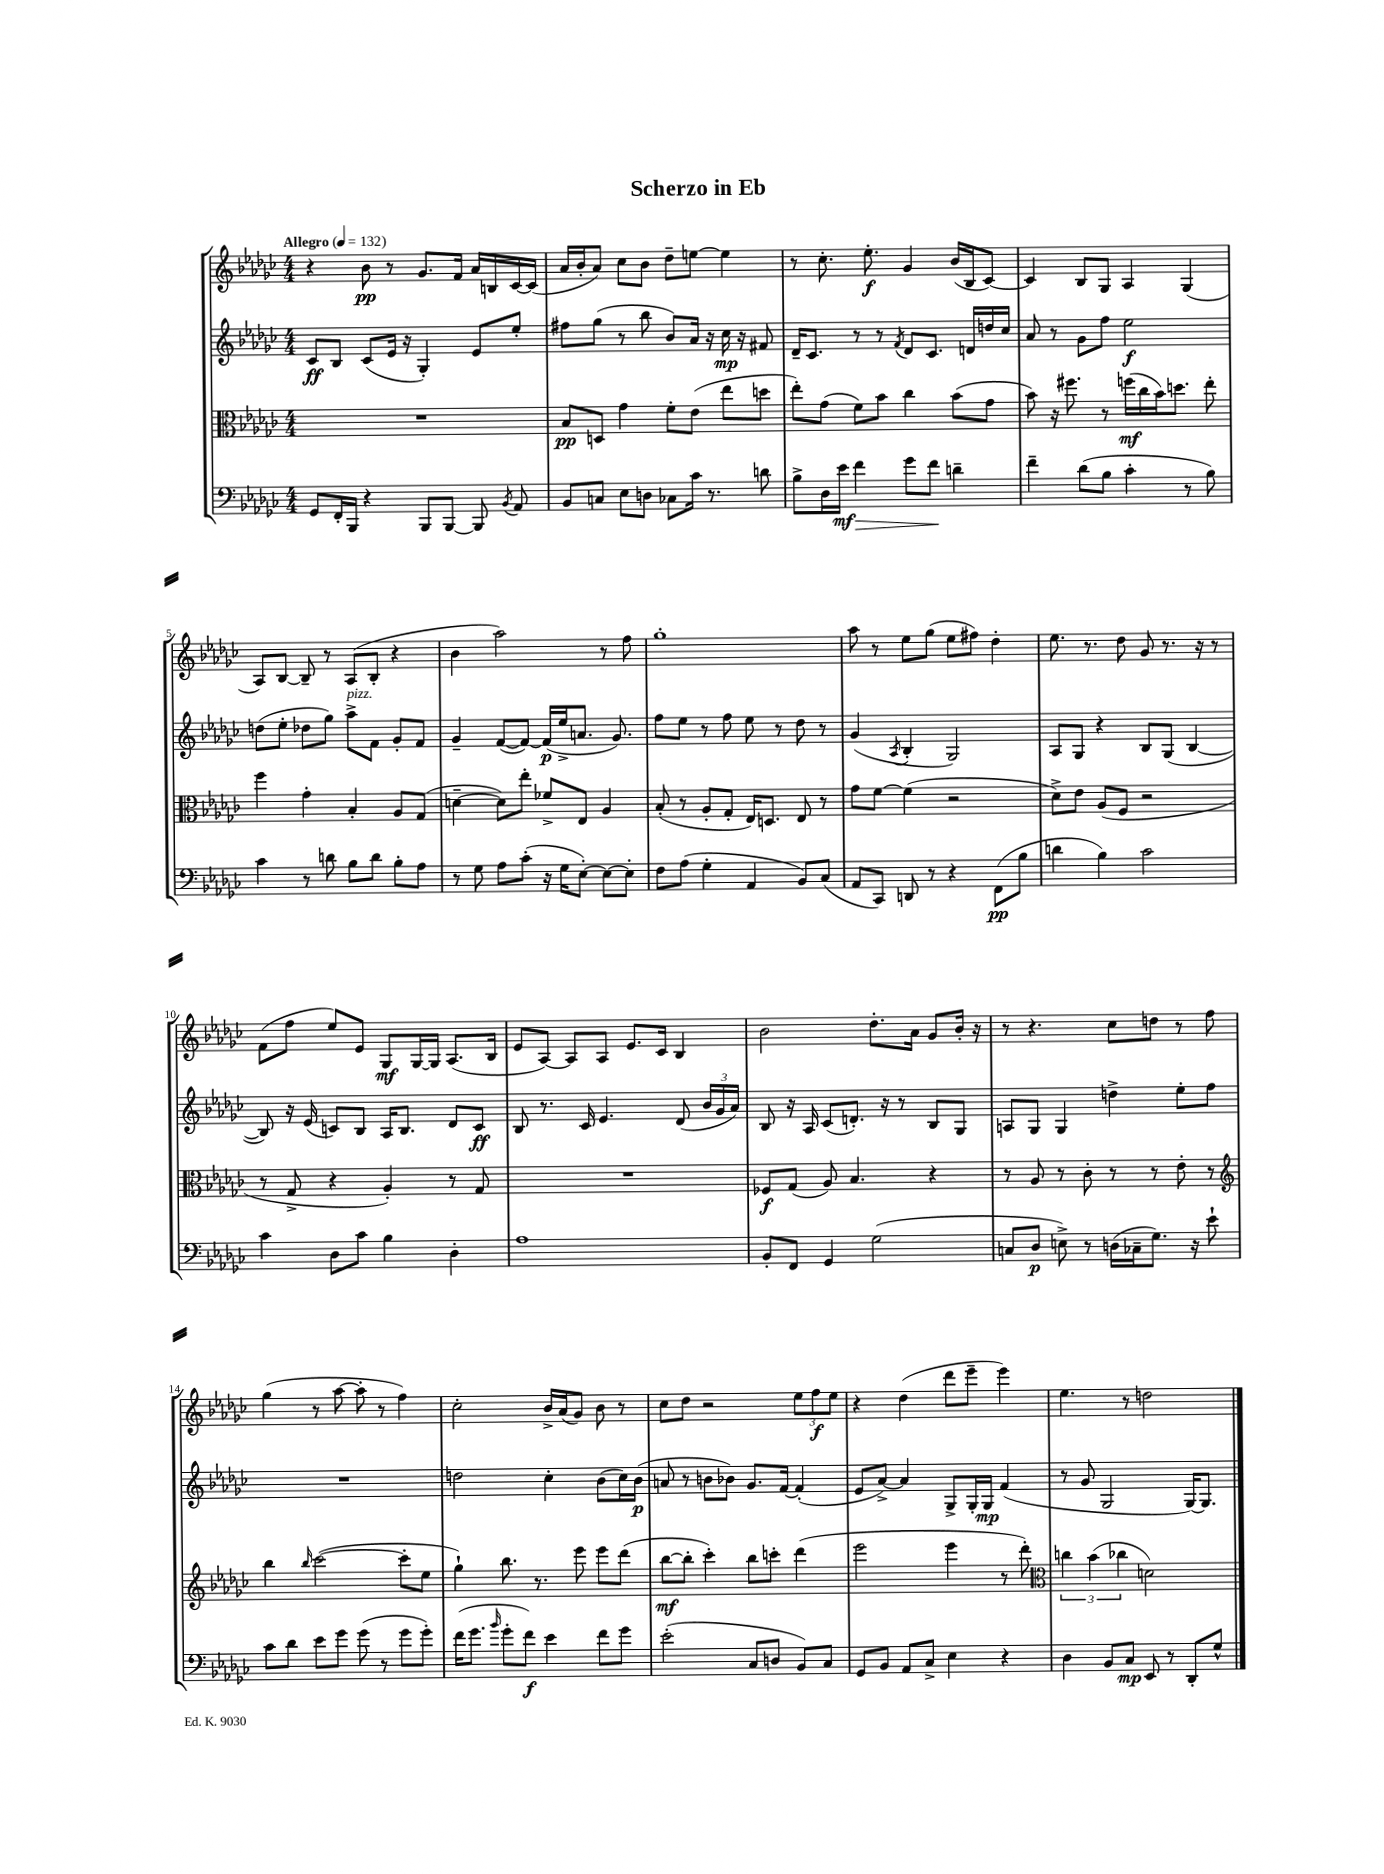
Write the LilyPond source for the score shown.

\header { title = "Scherzo in Eb" }
<<
\new StaffGroup <<
\new Staff = "s0" {
    \clef treble \key ges \major \numericTimeSignature \time 4/4 \tempo "Allegro" 4 = 132
    \autoBeamOff r4 bes'8\pp r8 ges'8.[ f'16] aes'16[ b16 ces'16~ ces'16]( |
    aes'16[ bes'16-. aes'8]) ces''8[ bes'8] des''8[-- e''8]~ e''4 |
    r8 ces''8.-. ees''8.-.\f ges'4 bes'16[( bes16 ces'8]~) |
    ces'4 bes8[ ges8] aes4 ges4( |
    aes8[) bes8]~ bes8-- r8 aes8[( bes8]-. r4 |
    bes'4 aes''2) r8 f''8 |
    ges''1-. |
    aes''8 r8 ees''8[ ges''8]( ees''8[ fis''8]) des''4-. |
    ees''8. r8. des''8 ges'8 r8. r16 r8 |
    f'8[( f''8] ees''8[) ees'8] ges8[\mf ges16~ ges16] aes8.[( bes16] |
    ees'8[ aes8]~) aes8[ aes8] ees'8.[ ces'16] bes4 |
    bes'2 des''8.[-. aes'16] ges'8[ bes'16]-. r16 |
    r8 r4. ces''8[ d''8] r8 f''8 |
    ges''4( r8 aes''8~ aes''8-. r8 f''4) |
    ces''2-. bes'16[-> aes'16( ges'8]) bes'8 r8 |
    ces''8[ des''8] r2 \tuplet 3/2 { ees''8[ f''8\f ees''8] } |
    r4 des''4( des'''8[ ees'''8]-- ees'''4) |
    ees''4. r8 d''2 \bar "|." |
}
\new Staff = "s1" {
    \clef treble \key ges \major \numericTimeSignature \time 4/4
    \autoBeamOff ces'8[\ff bes8] ces'8[( ees'16] r16 ges4-.) ees'8[ ees''8]-. |
    fis''8[ ges''8]( r8 bes''8 bes'8[) aes'16] r16 ces''16\mp r16 fis'8 |
    des'16[-- ces'8.] r8 r8 \acciaccatura { f'8 } des'8[ ces'8.] d'16[ d''16 ces''16] |
    aes'8 r8 ges'8[ f''8] ees''2\f |
    d''8[( ees''8]-. des''8[ ges''8]) aes''8[->^\markup { \italic "pizz." } f'8] ges'8[-. f'8] |
    ges'4-- f'8[~( f'8]~) f'16[\p( ees''16-> a'8.] ges'8.) |
    f''8[ ees''8] r8 f''8 ees''8 r8 des''8 r8 |
    ges'4( \acciaccatura { aes8 } bes4-. ges2) |
    aes8[ ges8] r4 bes8[ ges8]( bes4~ |
    bes8) r16 ees'16( c'8[) bes8] aes16[ bes8.] des'8[ c'8]\ff |
    bes8 r8. ces'16 ees'4. des'8( \tuplet 3/2 { bes'16[ ges'16 aes'16]) } |
    bes8 r16 aes16 ces'8[( d'8.]-.) r16 r8 bes8[ ges8] |
    a8[ ges8] ges4 d''4-> ees''8[-. f''8] |
    R1 |
    d''2 ces''4-. bes'8[( ces''16) bes'16]\p( |
    a'8 r8 b'8[ bes'8]) ges'8.[ f'16]~ f'4-.( |
    ees'8[ aes'8]~->) aes'4 ges8[-> ges16-. ges16]\mp f'4( |
    r8 ges'8 ges2 ges16[~) ges8.] \bar "|." |
}
\new Staff = "s2" {
    \clef alto \key ges \major \numericTimeSignature \time 4/4
    \autoBeamOff R1 |
    bes8[\pp d8] ges'4 f'8[-. ees'8]( ees''8[ d''8] |
    ees''8[-.) ges'8]( f'8[) bes'8] ces''4 bes'8[( ges'8] |
    bes'8) r16 fis''8. r8 f''16[\mf( ces''16 bes'16) d''8.] ees''8-. |
    f''4 ges'4-. bes4-. aes8[ ges8]( |
    d'4~-- d'8[) ees''8]-. fes'8[-> ees8] aes4 |
    bes8-.( r8 aes8[-. ges8]-. ees16[) d8.] ees8 r8 |
    ges'8[ f'8]~ f'4( r2 |
    des'8[->) ees'8] aes8[( f8] r2 |
    r8 ges8-> r4 aes4-.) r8 ges8 |
    R1 |
    fes8[\f ges8]( aes8) bes4. r4 |
    r8 aes8 r8 ces'8-. r8 r8 ees'8-. r8 |
    \clef treble bes''4 \grace { bes''16 } ces'''2~( ces'''8[-. ees''8] |
    ges''4-!) bes''8. r8. ees'''8 ees'''8[ des'''8]( |
    bes''8[~\mf bes''8]-. ces'''4-.) bes''8[ c'''8]-. des'''4( |
    ees'''2 ees'''4 r8 des'''8-.) |
    \clef alto \tuplet 3/2 { c''4 bes'4( ces''4 } d'2) \bar "|." |
}
\new Staff = "s3" {
    \clef bass \key ges \major \numericTimeSignature \time 4/4
    \autoBeamOff ges,8[ f,16-. bes,,16] r4 bes,,8[ bes,,8]~ bes,,8 \acciaccatura { bes,8 } aes,8 |
    bes,8[ c8] ees8[ d8] ces8[ ces'16] r8. d'8 |
    bes8[-> des16 ees'16]\mf f'4\> ges'8[ f'8]\! d'4-- |
    f'4-- des'8[( bes8] ces'4-. r8 bes8) |
    ces'4 r8 d'8 bes8[ d'8] bes8[-. aes8] |
    r8 ges8 aes8[ ces'8]-.( r16 ges16[ ees8]~-.) ees8[~ ees8]-. |
    f8[ aes8]( ges4-. aes,4 bes,8[) ces8]( |
    aes,8[ ces,8]) d,8 r8 r4 f,8[\pp( bes8] |
    d'4 bes4) ces'2 |
    ces'4 des8[ ces'8] bes4 des4-. |
    aes1 |
    bes,8[-. f,8] ges,4 ges2( |
    c8[ des8]\p e8->) r8 d16[( ces16-- ges8.]) r16 ees'8-! |
    ces'8[ des'8] ees'8[ ges'8] ges'8( r8 ges'8[ ges'8]-.) |
    f'16[( ges'8.] \grace { bes'16 } ges'8[-. f'8]\f) ees'4 f'8[ ges'8] |
    ees'2-.( ces8[ d8] bes,8[) ces8] |
    ges,8[ bes,8] aes,8[ ces8]-> ees4 r4 |
    des4 bes,8[ ces8]\mp ees,8 r8 des,8[-. ges8]-^ \bar "|." |
}
>>
>>
